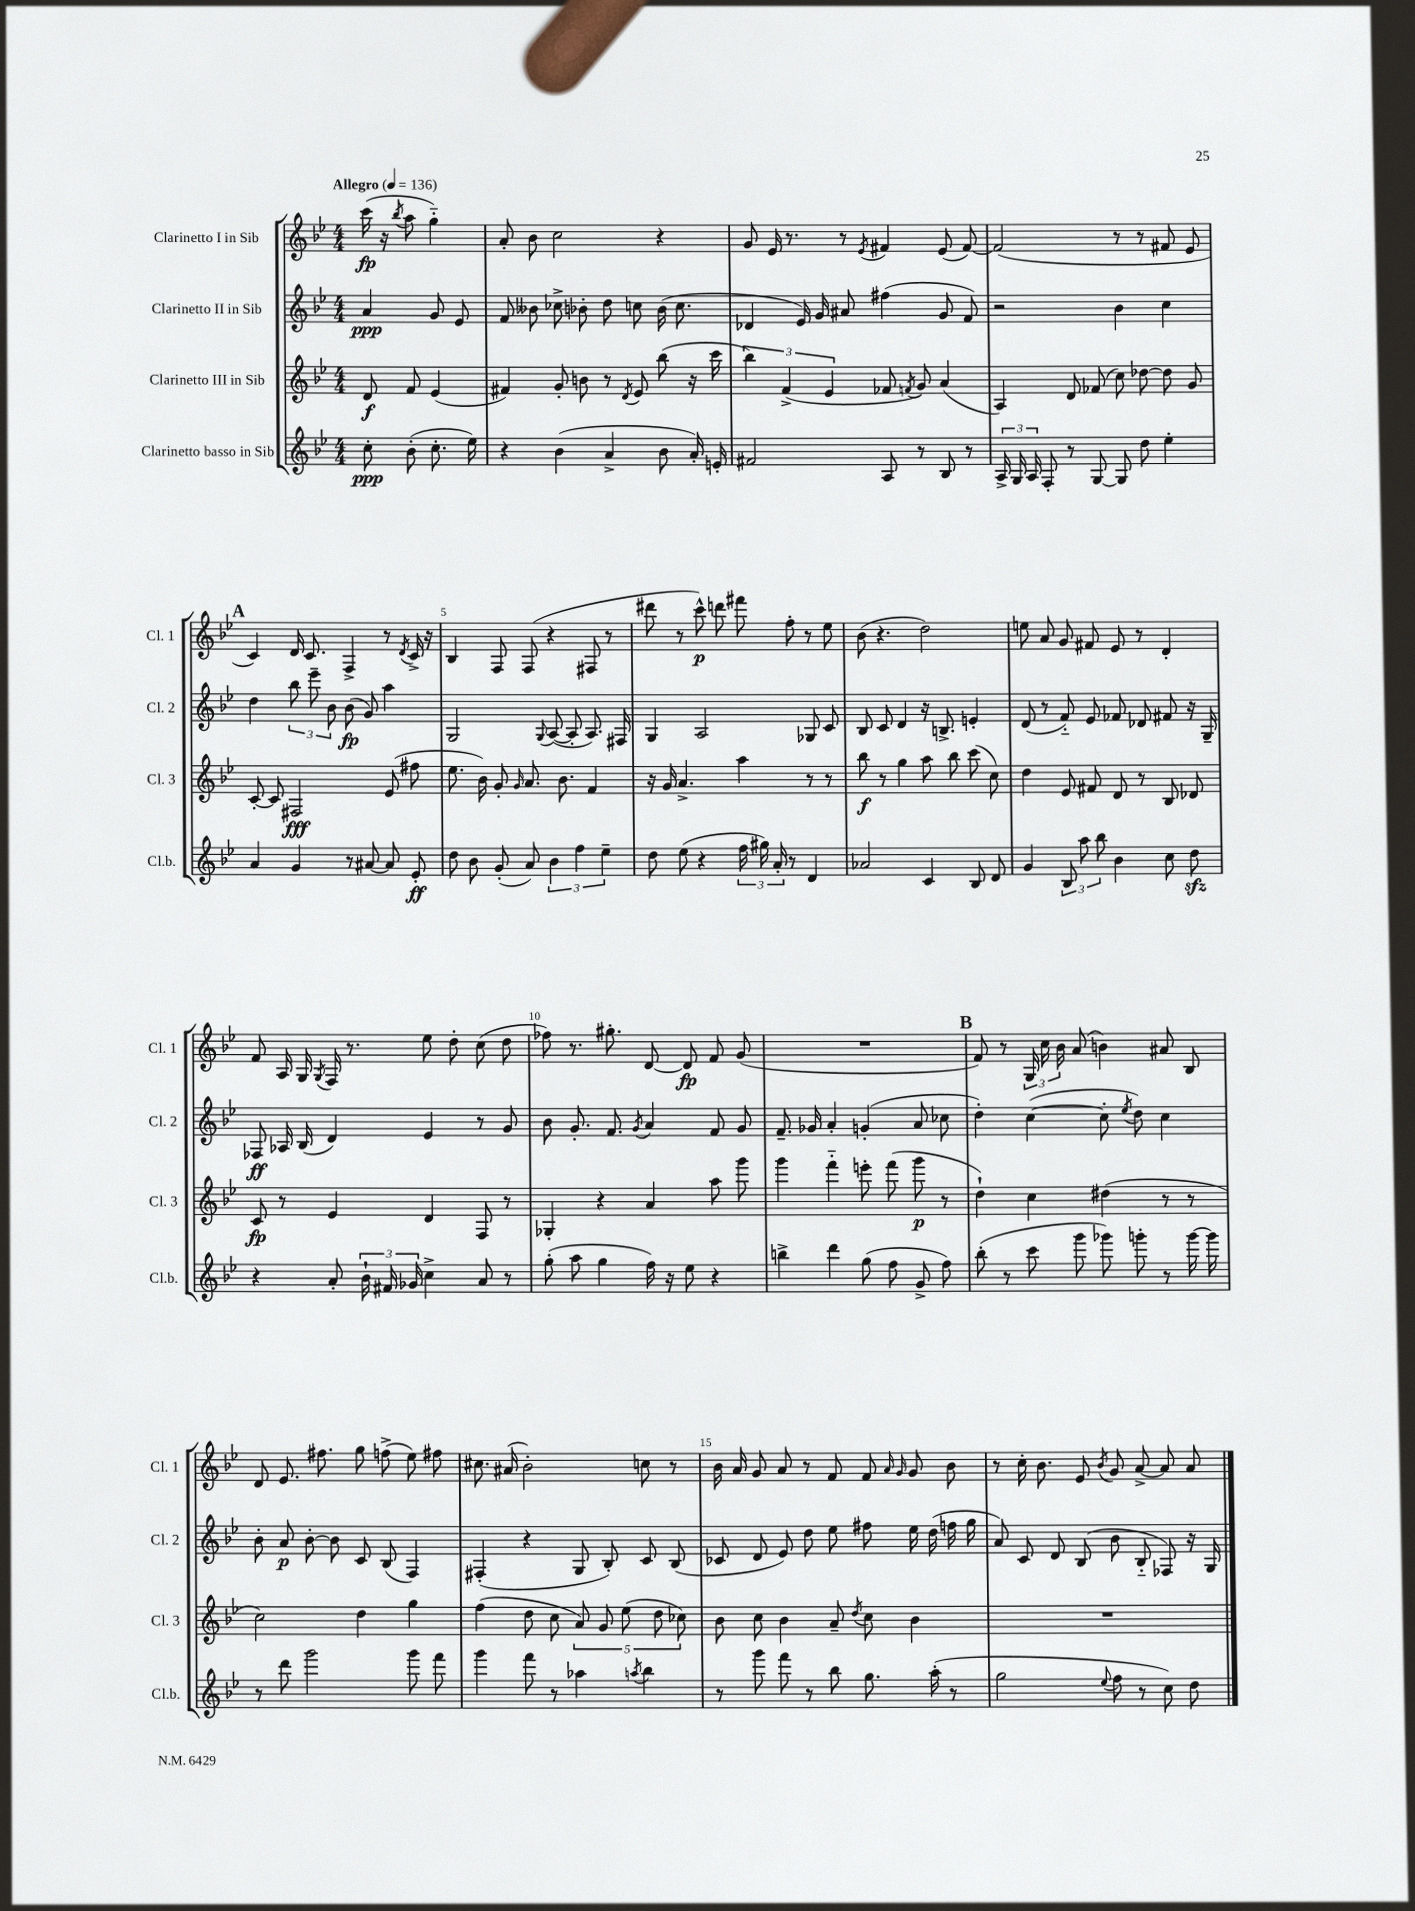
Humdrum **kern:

**kern	**kern	**kern	**kern
*staff4	*staff3	*staff2	*staff1
*clefG2	*clefG2	*clefG2	*clefG2
*k[b-e-]	*k[b-e-]	*k[b-e-]	*k[b-e-]
*M4/4	*M4/4	*M4/4	*M4/4
*MM136	*MM136	*MM136	*MM136
8cc'	8d	4a	(16ccc
.	.	.	16r
.	.	.	8qbb-
(8b-'	8f	.	8aa
8.cc'	(4e-	8g	4gg'~)
.	.	8e-	.
16ee-)	.	.	.
=	=	=	=
4r	4f#)	8f	8a'
.	.	8b--	8b-
(4b-	8g'	8cc-^	2cc
.	8b	8b-'	.
4a^	8r	8dd	.
.	8qd	.	.
.	8e-	8cc	.
8b-	(8bb-	(16b-	4r
.	.	8.cc	.
16a')	16r	.	.
16e'	16ccc	.	.
=	=	=	=
2f#	6bb-)	4d-	8g
.	.	.	16e-
.	(6f^	.	.
.	.	.	8.r
.	.	16e-)	.
.	.	16g	.
.	6e-	.	.
.	.	8a#	8r
.	.	.	8qe-
8A	8f-	(4ff#	4f#
.	8qf	.	.
8r	8g)	.	.
8B-	(4a	8g	(8e-
8r	.	8f)	[8f#)
=	=	=	=
24A^	4A)	2r	(2f#]
24G	.	.	.
24A	.	.	.
8F'	.	.	.
8r	8d	.	.
[8G	(8f-	.	.
8G]	8cc)	4b-	8r
8dd	[8dd-	.	8r
4ee-'	8dd-]	4cc	8f#
.	8g	.	8e-
=	=	=	=
4a	[8c'	4dd	4c)
.	8c]	.	.
4g	2F#	12bb-	16d
.	.	.	8.c
.	.	12eee-~	.
.	.	12b-	.
8r	.	(8b-	4F^
[8a#	.	8g)	.
8a#]	(8e-	4aa	8r
.	.	.	8qd
8e-'	8ff#	.	16c^
.	.	.	16r
=	=	=	=
8dd	8.ee-	2G	4B-
8b-	.	.	.
.	16b-)	.	.
(8g'	8g'	.	8F
.	16qqg	.	.
8a)	8.a	.	(8F
.	.	8qqG	.
6b-	.	([8A	4r
.	8.b-	.	.
.	.	8A']	.
6ff	.	.	.
.	4f	8.A)	8F#
6ee-~	.	.	.
.	.	.	8r
.	.	16F#	.
=	=	=	=
8dd	16r	4G	8ddd#
.	16g	.	.
(8ee-	4.a^	.	8r
4r	.	2A	8ccc^^)
.	.	.	8ddd
24ff	4aa	.	8fff#
24gg#)	.	.	.
24a'	.	.	.
8r	.	.	8ff'
4d	8r	8G-	8r
.	8r	8c	8ee-
=	=	=	=
2a-	8bb-	8B-	(8b-
.	8r	8c	4.r
.	4gg	4d	.
4c	8aa	16r	2dd)
.	.	8.B^	.
.	8bb-	.	.
8B-	(8ccc	4e'	.
8d	8cc)	.	.
=	=	=	=
4g	4dd	(8d	8ee
.	.	8r	8a
12B-	8e-	8f'~)	8g
12aa	.	.	.
.	8f#	8e-	8f#
12bb-	.	.	.
4b-	8d	8f-	8e-
.	8r	8d-	8r
8cc	8B-	8f#	4d'
8dd	8d-	16r	.
.	.	16G~	.
=	=	=	=
4r	8c	8F-	8f
.	8r	16A-	16A
.	.	(16B-	16G
.	.	.	8qG
8a'	4e-	4d)	16F
.	.	.	8.r
24b-`	.	.	.
24f#	.	.	.
24g-	.	.	.
4cc^	4d	4e-	8ee-
.	.	.	8dd'
8a	8F	8r	(8cc
8r	8r	8g	8dd
=	=	=	=
(8gg'	4G-'	8b-	8ff-)
8aa	.	8.g'	8.r
4gg	4r	.	.
.	.	8.f	8.gg#'
.	.	8qg	.
16ff)	4a	4a	[8d
16r	.	.	.
8ee-	.	.	8d]
4r	8aa	8f	8f
.	8ggg	8g	(8g
=	=	=	=
4bb^	4ggg	8.f~	1r
.	.	16g-	.
4ddd	4fff'~	4a'	.
(8gg	8eee'	(4g'	.
8ff	(8fff	.	.
8g^	8ggg	8a	.
8ff)	8r	8cc-	.
=	=	=	=
(8bb-'	4dd`)	4dd')	8f)
8r	.	.	8r
8ccc	4cc	([4cc	24G
.	.	.	24cc
.	.	.	24b-
8ggg	.	.	(8a
8ggg-)	(4dd#	8cc']	4b)
.	.	8qee-	.
8ggg'	.	8dd)	.
8r	8r	4cc	8a#
[16ggg	8r	.	8B-
16ggg]	.	.	.
=	=	=	=
8r	2cc)	8b-'	8d
8ddd	.	8a	8.e-
2ggg	.	[8b-'	.
.	.	.	8.ff#
.	.	8b-]	.
.	4dd	8c	8gg
.	.	(8B-	(8ff^
8ggg	4gg	4F)	8ee-)
8fff	.	.	8ff#
=	=	=	=
4ggg	(4ff	(4F#'	8.cc#
.	.	.	(16a#
8fff	8dd	4r	2b-')
8r	8cc	.	.
4aa-	10a)	8G	.
.	10g	.	.
.	.	8B-')	.
.	(10ee-	.	.
8qaa	.	.	.
4bb-	.	8c	8cc
.	10dd	.	.
.	.	(8B-	8r
.	10cc-)	.	.
=	=	=	=
8r	8b-	8c-	16b-
.	.	.	16a
8ggg	8cc	8d	8g
8fff	4b-	8e-)	8a
8r	.	8dd	8r
8bb-	8a~	8ee-	8f
.	8qdd	.	.
8.gg	8cc	8ff#	8f
.	.	.	16qqa
.	.	.	16qqg
.	4b-	16ee-	8g
(16aa'	.	(16dd	.
8r	.	16ff	8b-
.	.	16gg	.
=	=	=	=
2gg	1r	8a)	8r
.	.	8c	16cc'
.	.	.	8.b-
.	.	8d	.
.	.	(8B-	8e-
8qqee-	.	.	8qb-
8ff	.	8b-	8g
8r	.	8B-'~	[8a^
8cc)	.	8F-)	8a]
8dd	.	16r	8a
.	.	16G	.
==	==	==	==
*-	*-	*-	*-
